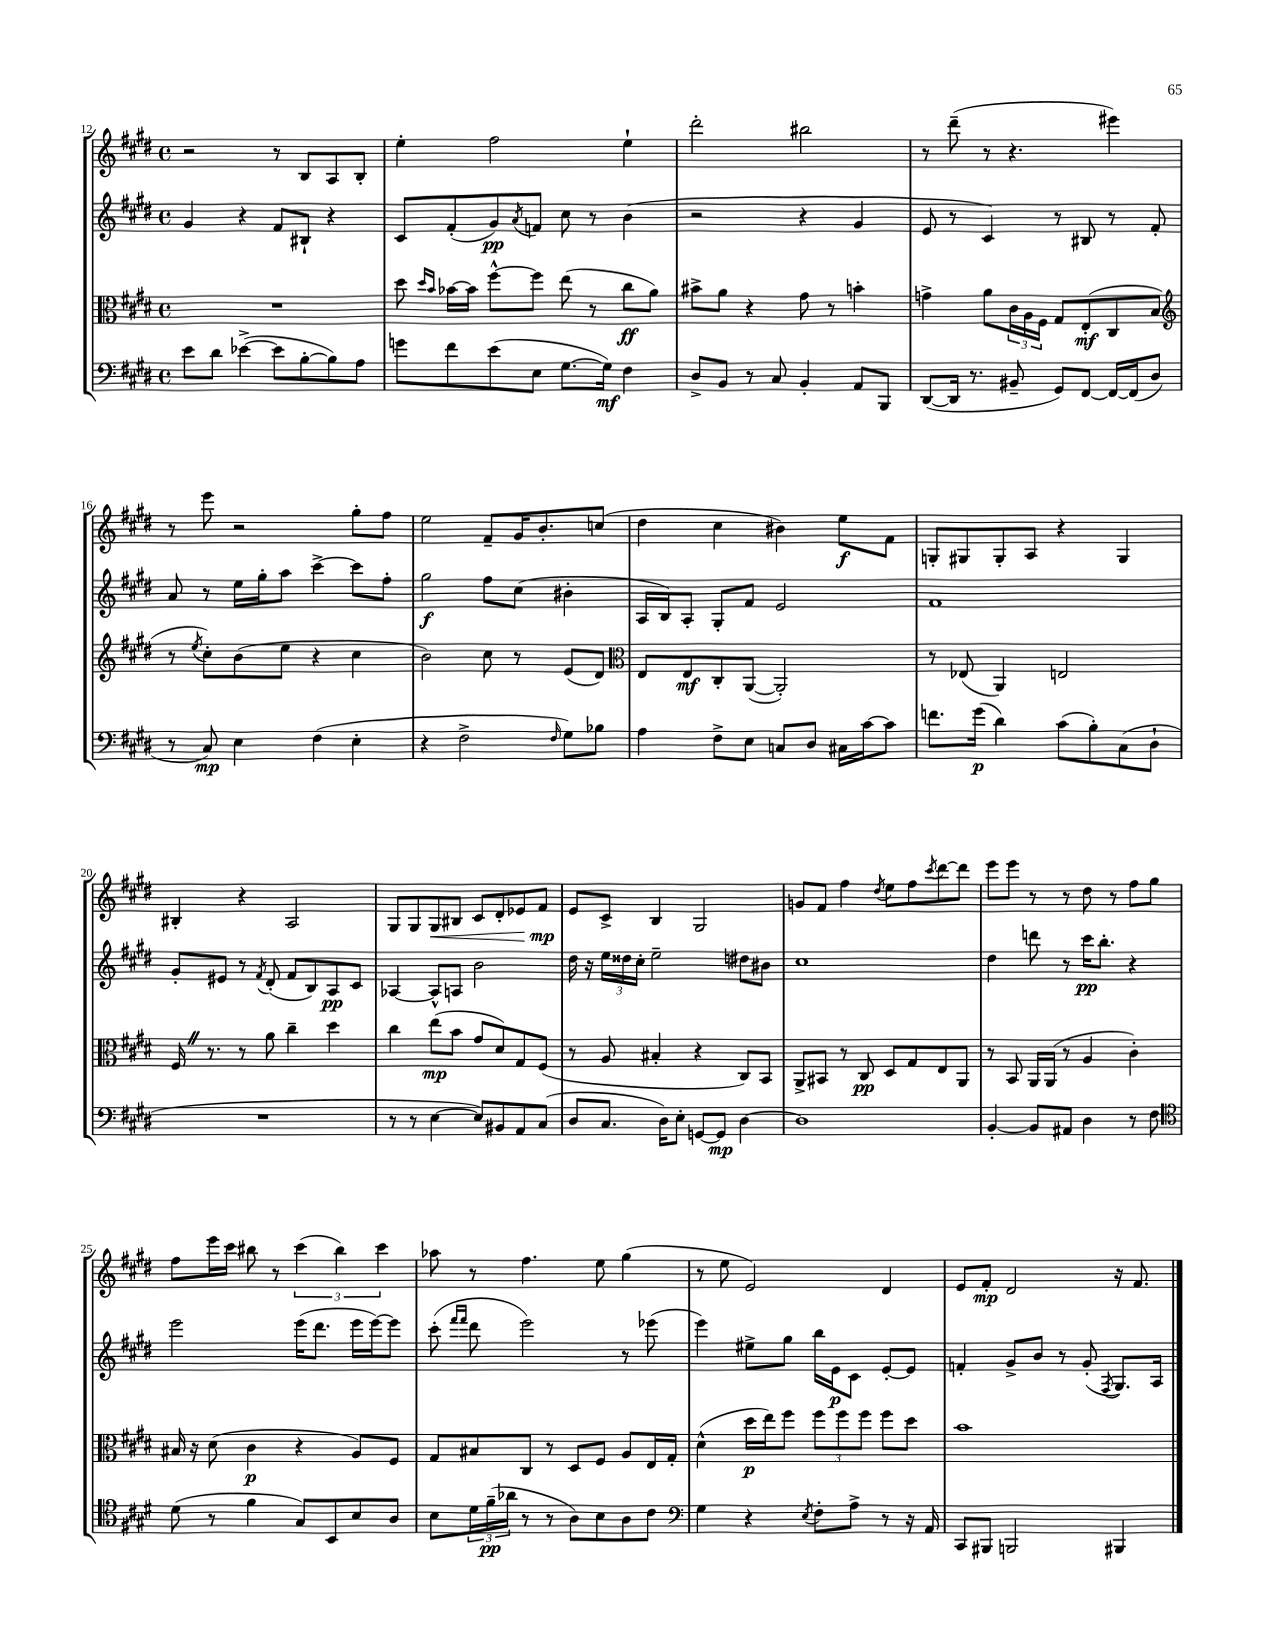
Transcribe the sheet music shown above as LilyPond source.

<<
\new StaffGroup <<
\new Staff = "s0" {
    \clef treble \key e \major \defaultTimeSignature \time 4/4
    r2 r8 b8 a8 b8-. |
    e''4-. fis''2 e''4-! |
    dis'''2-. bis''2 |
    r8 dis'''8--( r8 r4. eis'''4) |
    r8 e'''8 r2 gis''8-. fis''8 |
    e''2 fis'8-- gis'16 b'8.-. c''8( |
    dis''4 cis''4 bis'4) e''8\f fis'8 |
    g8-. gis8 gis8-. a8 r4 gis4 |
    bis4-. r4 a2 |
    gis8 gis8 gis8\< bis8 cis'8 dis'8-. ees'8 fis'8\mp\! |
    e'8 cis'8-> b4 gis2 |
    g'8 fis'8 fis''4 \acciaccatura { dis''8 } e''8 fis''8 \acciaccatura { cis'''8 } dis'''8~ dis'''8 |
    e'''8 e'''8 r8 r8 dis''8 r8 fis''8 gis''8 |
    fis''8 e'''16 cis'''16 bis''8 r8 \tuplet 3/2 { cis'''4( bis''4) cis'''4 } |
    aes''8 r8 fis''4. e''8 gis''4( |
    r8 e''8 e'2) dis'4 |
    e'8 fis'8-.\mp dis'2 r16 fis'8. \bar "|." |
}
\new Staff = "s1" {
    \clef treble \key e \major \defaultTimeSignature \time 4/4
    gis'4 r4 fis'8 bis8-! r4 |
    cis'8 fis'8-.( gis'8\pp) \acciaccatura { a'8 } f'8 cis''8 r8 b'4( |
    r2 r4 gis'4 |
    e'8 r8 cis'4) r8 bis8 r8 fis'8-. |
    a'8 r8 e''16 gis''16-. a''8 cis'''4~-> cis'''8 fis''8-. |
    gis''2\f fis''8 cis''8( bis'4-. |
    a16 b16) a8-. gis8-. fis'8 e'2 |
    fis'1 |
    gis'8-. eis'8 r8 \acciaccatura { fis'8 } dis'8-.( fis'8 b8) a8\pp cis'8 |
    aes4~ aes8-^ a8 b'2 |
    dis''16 r16 \tuplet 3/2 { e''16 disis''16 cis''16-. } e''2-- dis''8 bis'8 |
    cis''1 |
    dis''4 d'''8 r8 cis'''16\pp b''8.-. r4 |
    e'''2 e'''16( dis'''8. e'''16 e'''16~) e'''8 |
    cis'''8-.( \grace { fis'''16 fis'''16 } dis'''8 e'''2) r8 ees'''8( |
    e'''4) eis''8-> gis''8 b''16 e'16\p cis'8 e'8~-. e'8 |
    f'4-. gis'8-> b'8 r8 gis'8-.( \acciaccatura { fis8 } gis8.) a16 \bar "|." |
}
\new Staff = "s2" {
    \clef alto \key e \major \defaultTimeSignature \time 4/4
    R1 |
    dis''8 \grace { dis''16 b'16 } bes'16~ bes'16 fis''8~-^ fis''8 e''8( r8 cis''8\ff a'8) |
    bis'8-> a'8 r4 gis'8 r8 b'4-. |
    g'4-> a'8 \tuplet 3/2 { cis'16 a16 fis16 } gis8 e8-.\mf( cis8 b8 |
    \clef treble r8 \acciaccatura { e''8 } cis''8-.) b'8( e''8 r4 cis''4 |
    b'2) cis''8 r8 e'8( dis'8) |
    \clef alto e8 e8\mf cis8-. a,8~( a,2-.) |
    r8 ees8( a,4) e2 |
    fis16 \once \override BreathingSign.text = \markup { \musicglyph "scripts.caesura.straight" } \breathe r8. r8 a'8 cis''4-- dis''4 |
    cis''4 e''8\mp( b'8 gis'8 dis'8) gis8 fis8( |
    r8 a8 bis4-. r4 cis8) b,8 |
    a,8-> bis,8 r8 cis8\pp dis8 gis8 e8 a,8 |
    r8 b,8 a,16 a,16( r8 a4 cis'4-.) |
    bis16 r16 dis'8( cis'4\p r4 a8) fis8 |
    gis8 bis8 cis8 r8 dis8 fis8 a8 e16 gis16-. |
    dis'4-^( dis''16\p e''16) fis''8 \tuplet 3/2 { fis''8 fis''8 fis''8 } fis''8 dis''8 |
    b'1 \bar "|." |
}
\new Staff = "s3" {
    \clef bass \key e \major \defaultTimeSignature \time 4/4
    e'8 dis'8 ees'4~->( ees'8 b8~-. b8) a8 |
    g'8 fis'8 e'8( e8 gis8.~ gis16\mf) fis4 |
    dis8-> b,8 r8 cis8 b,4-. a,8 b,,8 |
    dis,8~( dis,16 r8. bis,8-- gis,8) fis,8~ fis,16~ fis,16( dis8 |
    r8 cis8\mp) e4 fis4( e4-. |
    r4 fis2-> \grace { fis16 } gis8) bes8 |
    a4 fis8-> e8 c8 dis8 cis16 cis'16~ cis'8 |
    f'8. gis'16\p( dis'4) cis'8( b8-.) cis8( dis8-! |
    R1 |
    r8 r8 e4~ e8) bis,8 a,8 cis8( |
    dis8 cis8. dis16) e8-. g,8~ g,8\mp dis4~ |
    dis1 |
    b,4~-. b,8 ais,8 dis4 r8 fis8 |
    \clef tenor dis'8( r8 fis'4 gis8) b,8 b8 a8 |
    b8 \tuplet 3/2 { dis'16 fis'16--\pp( aes'16 } r8 r8 a8) b8 a8 cis'8 |
    \clef bass gis4 r4 \acciaccatura { e8 } fis8-. a8-> r8 r16 a,16 |
    cis,8 bis,,8 b,,2 bis,,4 \bar "|." |
}
>>
>>
\layout { \context { \Score currentBarNumber = #12 } }
